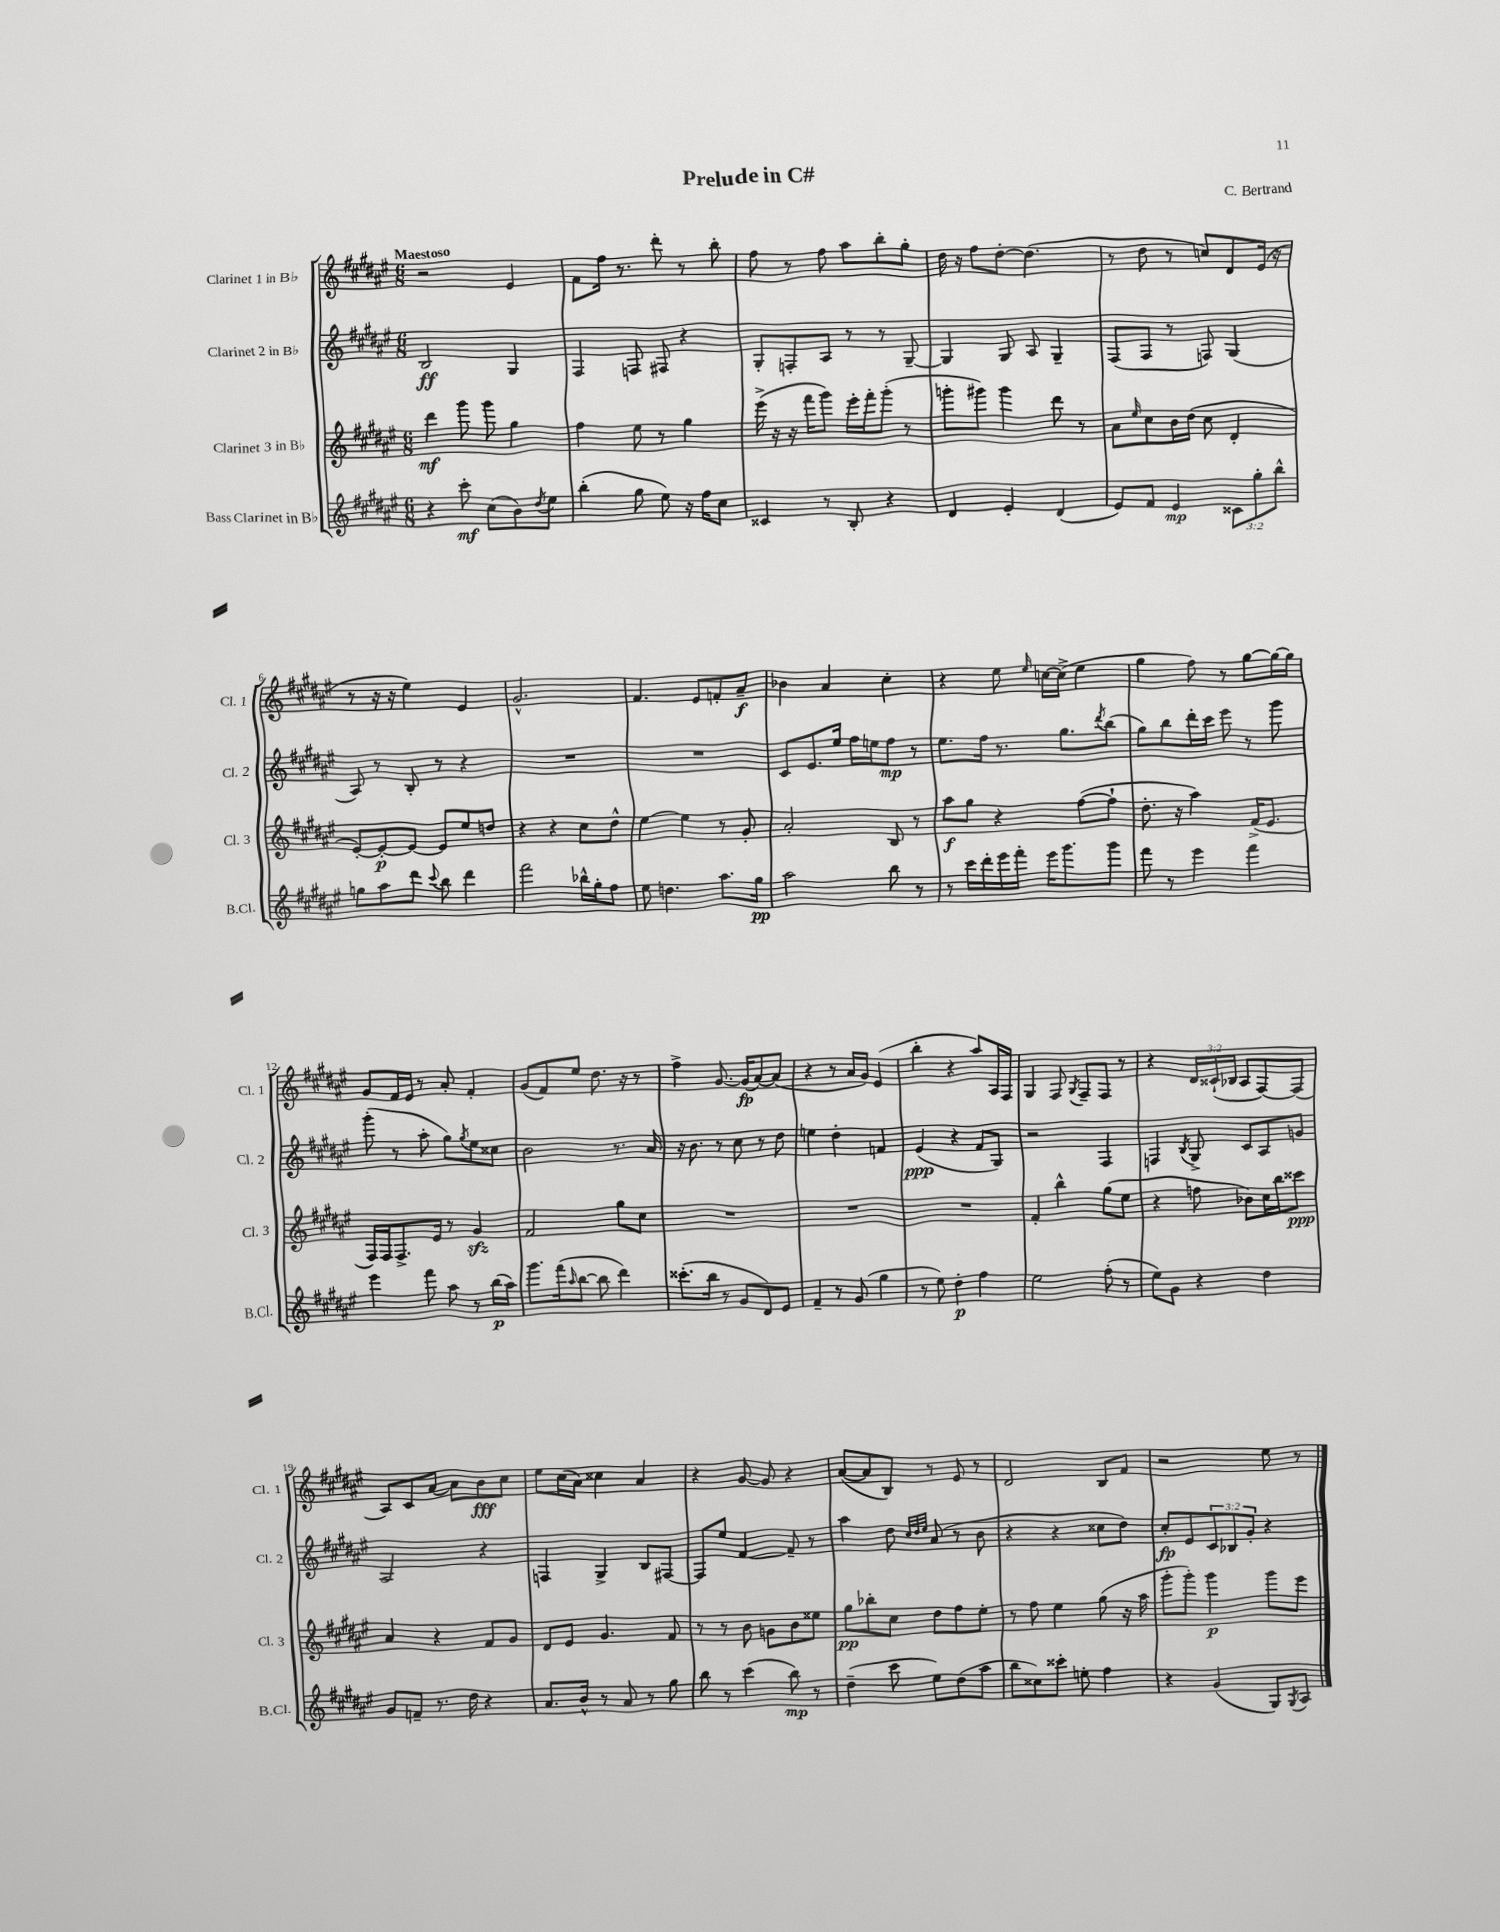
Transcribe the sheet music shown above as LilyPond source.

\header { title = "Prelude in C#" composer = "C. Bertrand" }
<<
\new StaffGroup <<
\new Staff = "s0" \with { instrumentName = "Clarinet 1 in Bb" shortInstrumentName = "Cl. 1" } {
    \clef treble \key fis \major \numericTimeSignature \time 6/8 \override Staff.TupletNumber.text = #tuplet-number::calc-fraction-text \tempo "Maestoso"
    r2 eis'4 |
    fis'8 fis''16 r8. dis'''8-. r8 b''8-. |
    fis''8 r8 fis''8 ais''8 b''8-. gis''8-. |
    dis''16 r16 fis''8 dis''8~-. dis''4.( |
    r8 dis''8 r8 c''8) dis'8 eis'16( r16 |
    r8 r16 r16 eis''4) eis'4 |
    gis'2.-^ |
    fis'4. eis'8 f'8-. ais'8--\f |
    bes'4 ais'4 cis''4-. |
    r4 eis''8 \grace { eis''16 } c''16~ c''16->( eis''4 |
    gis''4 fis''8) r8 gis''8~ gis''16~ gis''16 |
    gis'8 fis'16 eis'16 r8 ais'8-. fis'4-. |
    gis'8( fis'8) eis''8 dis''8. r16 r8 |
    fis''4-> gis'8.~ gis'16\fp( ais'8~) ais'8( |
    r4 r8 ais'16 gis'16) eis'4( |
    b''4-. r4 ais''8) ais16 fis16 |
    gis4 fis8 \acciaccatura { gis8 } fis8-- fis8 r8 |
    r4 \tuplet 3/2 { dis'16 cisis'16-!( bes16 } ais8 fis8~) fis8( |
    ais8) cis'8 ais'8~ ais'8 b'8\fff cis''8 |
    eis''8 cis''16( ais'16) cisis''4 ais'4 |
    r4 gis'8~ gis'8 r4 |
    ais'8~( ais'8 b8) r8 eis'8 r8 |
    dis'2 b8 fis'8 |
    r2 eis''8 r8 \bar "|." |
}
\new Staff = "s1" \with { instrumentName = "Clarinet 2 in Bb" shortInstrumentName = "Cl. 2" } {
    \clef treble \key fis \major \numericTimeSignature \time 6/8 \override Staff.TupletNumber.text = #tuplet-number::calc-fraction-text
    b2\ff gis4 |
    fis4 f8 fis8 r4 |
    gis8-. f8-. ais8 r8 r8 gis8~-- |
    gis4 gis8 ais8 gis4-- |
    fis8( fis8 r8 f8) gis4( |
    ais8) r8 b8-. r8 r4 |
    R2. |
    R2. |
    cis'8 eis'8. eis''16 fis''16 e''16 fis''8\mp r8 |
    eis''8. fis''16 r8. gis''8. \acciaccatura { dis'''8 } b''8( |
    gis''8) b''8 dis'''16-. cis'''16 eis'''8 r8 gis'''8 |
    gis'''8-.( r8 ais''8-. gis''8) \acciaccatura { gis''8 } eis''8 cisis''8 |
    b'2 r8. ais'16 |
    r16 b'8. r8 cis''8 r8 dis''8 |
    e''4 dis''4-. f'4 |
    eis'4\ppp( r4 fis'8 gis8) |
    r2 fis4 |
    f4 \acciaccatura { b8 } gis8-> cis'8 ais8 g'8 |
    ais2 r4 |
    f4 gis4-> b8 fis8~ |
    fis8 eis''8 fis'4~ fis'8-- r8 |
    ais''4 dis''8 \grace { cis''32 dis''32 eis''32 } ais'8( r8 b'8 |
    r4 r4 cisis''8 dis''8) |
    cis''8-.\fp eis'8 \tuplet 3/2 { cis'8 bes8 gis'8-. } r4 \bar "|." |
}
\new Staff = "s2" \with { instrumentName = "Clarinet 3 in Bb" shortInstrumentName = "Cl. 3" } {
    \clef treble \key fis \major \numericTimeSignature \time 6/8
    dis'''4\mf gis'''8 gis'''8 gis''4 |
    fis''4 eis''8 r8 gis''4 |
    eis'''16->( r16 r16 fis'''16 gis'''8) eis'''16-. fis'''16-. gis'''8-.( r8 |
    g'''8-. gis'''8) gis'''4 dis'''8 r8 |
    ais'8 \grace { eis''16 } cis''8 b'16 dis''16( cis''8 dis'4-. |
    eis'8~-.) eis'8~-.\p eis'8~ eis'8 eis''8 d''8 |
    r4 r4 cis''8 dis''8-^ |
    eis''4~ eis''4 r8 gis'8-. |
    ais'2-. b8 r8 |
    ais''8\f gis''8 r4 fis''8~( fis''8-! |
    dis''8.-. r16 ais''4) fis'16->( eis'8. |
    fis16) fis16 fis8.-> eis'16 r8 gis'4\sfz |
    fis'2 gis''8 cis''8 |
    R2. |
    R2. |
    R2. |
    fis'4-. b''4-^ gis''8( eis''8 |
    r4 f''8 bes'8) cis''16 b''16 cisis'''8\ppp |
    ais'4 r4 fis'8 gis'8 |
    dis'8 eis'8 gis'4. fis'8 |
    r8 r8 b'8 g'8 b'8 eisis''8 |
    gis''8\pp bes''8-. cis''8 dis''8 fis''8 eis''8-. |
    r8 fis''8 eis''4 gis''8( r16 ais''16 |
    gis'''8-. gis'''8-.) gis'''4\p gis'''8 eis'''8 \bar "|." |
}
\new Staff = "s3" \with { instrumentName = "Bass Clarinet in Bb" shortInstrumentName = "B.Cl." } {
    \clef treble \key fis \major \numericTimeSignature \time 6/8 \override Staff.TupletNumber.text = #tuplet-number::calc-fraction-text
    r4 cis'''8-.\mf cis''8( b'8) \acciaccatura { dis''8 } eis''8 |
    b''4-.( gis''8 eis''8) r16 fis''16 cis''8 |
    cisis'4 r8 b8-. r4 |
    dis'4 eis'4-. dis'4( |
    eis'8) fis'8 eis'4\mp \tuplet 3/2 { cisis'8 gis''8-. b''8-^ } |
    g''8 ais''8 dis'''8 \appoggiatura { cis'''8 } b''8 dis'''4 |
    fis'''2 bes''16-^ gis''16-. fis''8 |
    eis''8 d''4. ais''8. gis''16\pp |
    ais''2 b''8 r8 |
    r8 cis'''16 dis'''16-. eis'''16 fis'''16-. eis'''16 gis'''8. gis'''8 |
    fis'''8 r8 eis'''4 fis'''4 |
    eis'''4 fis'''8 ais''8 r8 b''16\p( ais''16) |
    gis'''8. fis'''16( \grace { ais''16 } b''8~ b''8 dis'''4) |
    cisis'''8.-.( b''16 r8 gis'8 dis'8) eis'8 |
    fis'4-- r8 gis'8( gis''4 |
    r8 eis''8) dis''4-.\p fis''4 |
    eis''2 fis''8-.( r8 |
    eis''8) gis'8 r4 dis''4 |
    gis'8 f'8-- r8. dis''16 r4 |
    ais'8. b'16-^ r8 ais'8 r8 gis''8 |
    b''8 r8 cis'''4( b''8\mp) r8 |
    dis''4--( cis'''8 eis''8) dis''8( ais''8 |
    b''8 cisis''8) cisis'''8-. e''8-. fis''4 |
    r4 gis'4( gis8) \acciaccatura { gis8 } ais8 \bar "|." |
}
>>
>>
